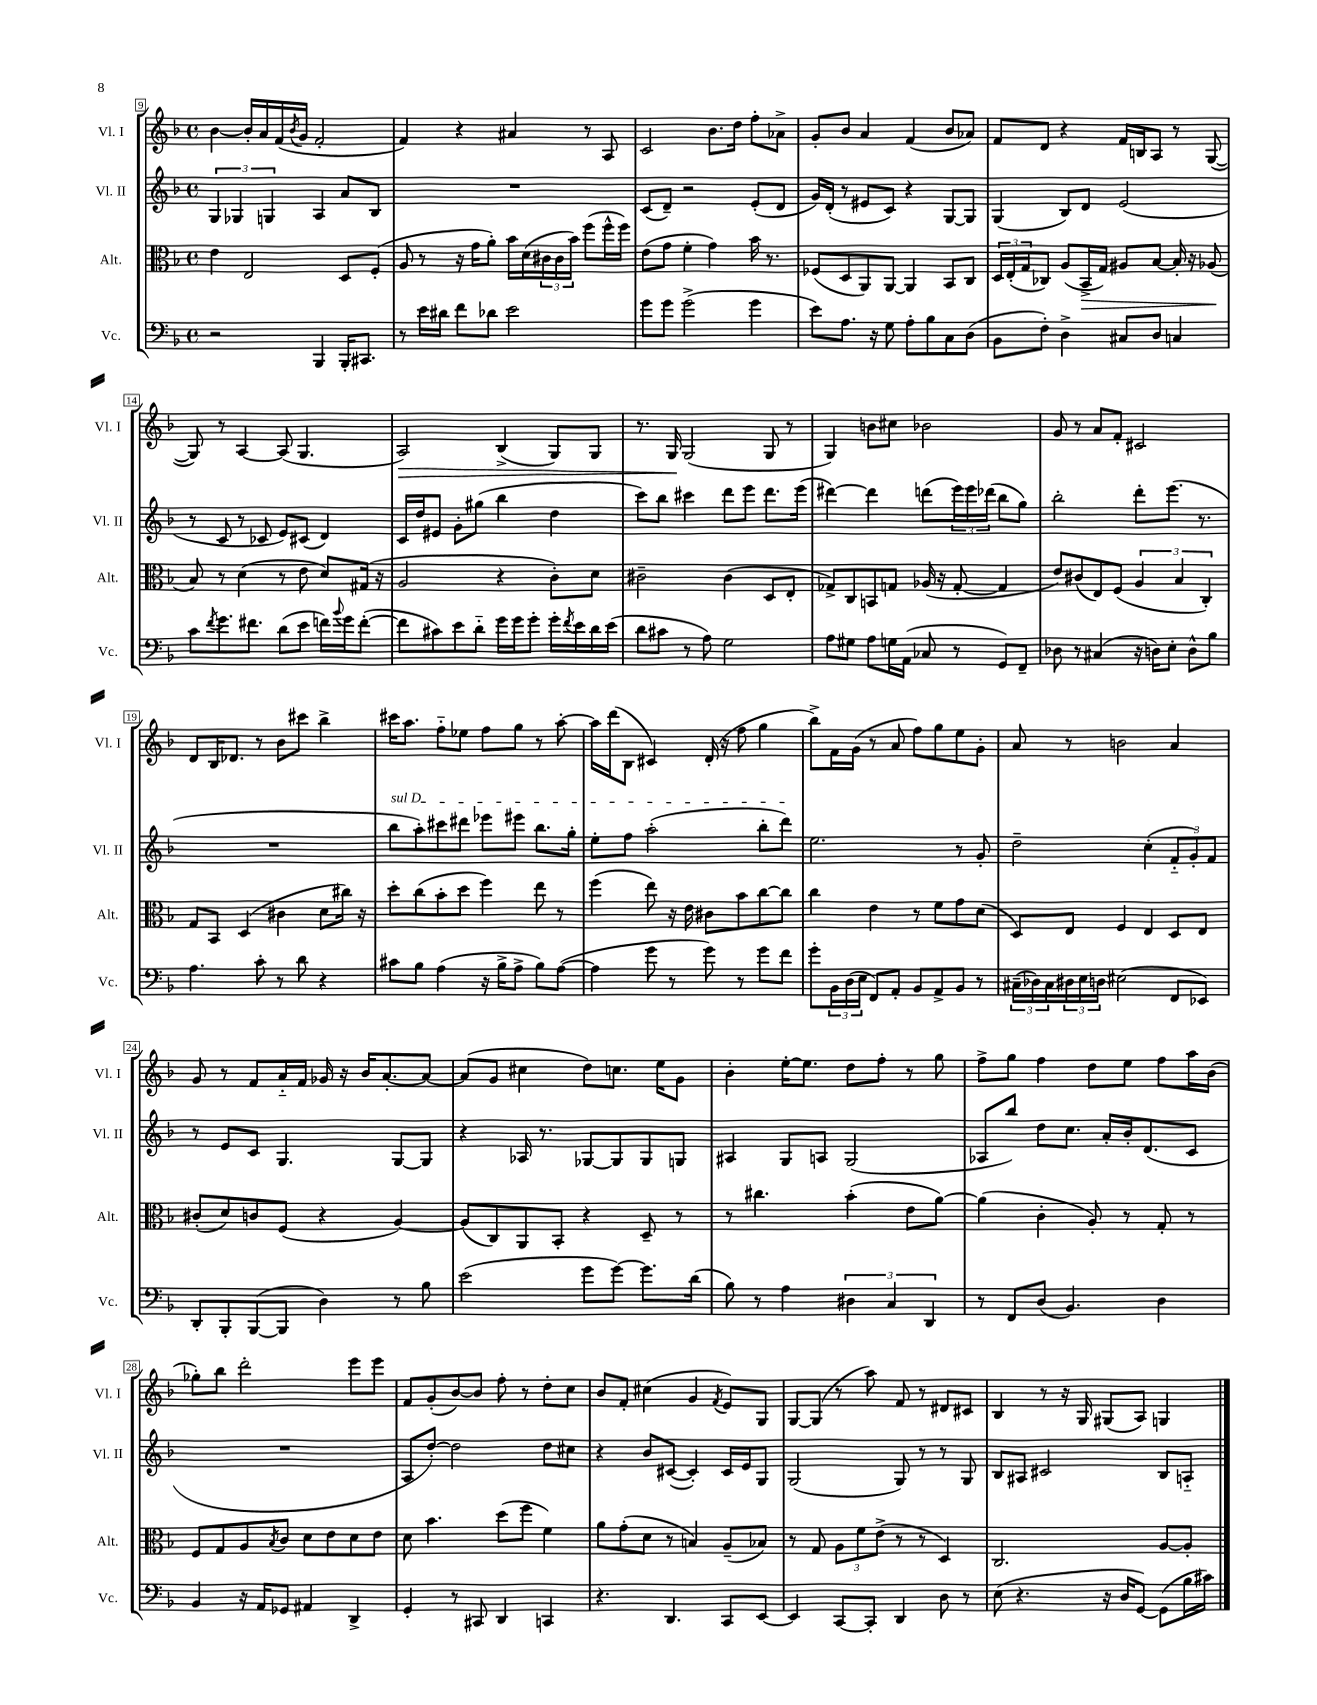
<<
\new StaffGroup <<
\new Staff = "s0" \with { instrumentName = "Vl. I" shortInstrumentName = "Vl. I" } {
    \clef treble \key f \major \defaultTimeSignature \time 4/4
    bes'4~ bes'16-. a'16 f'16( \acciaccatura { bes'8 } g'16 f'2-. |
    f'4) r4 ais'4 r8 a8 |
    c'2 bes'8. d''16 f''8-. aes'8-> |
    g'8-. bes'8 a'4 f'4( bes'8 aes'8) |
    f'8 d'8 r4 f'16 b16 a8 r8 g8~( |
    g8) r8 a4~ a8( g4. |
    a2\>) bes4->( g8) g8 |
    r8. g16\! g2( g8 r8 |
    g4) b'8 cis''8 bes'2 |
    g'8 r8 a'8 f'8-. cis'2 |
    d'8 bes16 des'8. r8 bes'8 cis'''8 bes''4-> |
    cis'''16 a''8. f''8-_ ees''8 f''8 g''8 r8 a''8~-. |
    a''16 d'''16( bes8 cis'4) d'16-.( r16 f''8 g''4 |
    bes''8->) f'16 g'16( r8 a'8 f''8) g''8 e''8 g'8-. |
    a'8 r8 b'2 a'4 |
    g'8 r8 f'8 a'16-_ f'16 ges'16 r16 bes'16 a'8.~-. a'8~ |
    a'8( g'8 cis''4 d''8) c''8. e''16 g'8 |
    bes'4-. e''16~-. e''8. d''8 f''8-. r8 g''8 |
    f''8-> g''8 f''4 d''8 e''8 f''8 a''16 bes'16( |
    ges''8-.) bes''8 d'''2-. e'''8 e'''8 |
    f'8 g'8-.( bes'8~) bes'8 f''8-. r8 d''8-. c''8 |
    bes'8 f'8-. cis''4( g'4 \acciaccatura { f'8 } e'8) g8 |
    g8~ g8( r8 a''8) f'8 r8 dis'8 cis'8 |
    bes4 r8 r16 g16 gis8( a8) g4 \bar "|." |
}
\new Staff = "s1" \with { instrumentName = "Vl. II" shortInstrumentName = "Vl. II" } {
    \clef treble \key f \major \defaultTimeSignature \time 4/4
    \tuplet 3/2 { g4 ges4 g4 } a4 a'8 bes8 |
    R1 |
    c'8( d'8--) r2 e'8-.( d'8 |
    g'16) d'16-.( r8 eis'8 c'8) r4 g8~ g8 |
    g4( bes8) d'8 e'2( |
    r8 c'8 r8 ces'8 e'8) cis'8( d'4) |
    c'16 d''16 eis'8 g'8-. gis''8( bes''4 d''4 |
    c'''8) bes''8 cis'''4 d'''8 e'''8 d'''8. e'''16( |
    dis'''4~) dis'''4 d'''8( \tuplet 3/2 { e'''16) e'''16 des'''16( } bes''8 g''8) |
    bes''2-. d'''8-. e'''8.( r8. |
    R1 |
    \once \override TextSpanner.bound-details.left.text = \markup { \italic "sul D" } bes''8\startTextSpan a''8-.) cis'''8 dis'''8 ees'''8 eis'''8 bes''8. g''16-. |
    e''8-. f''8 a''2-.( bes''8-. d'''8\stopTextSpan) |
    e''2. r8 g'8-. |
    d''2-- c''4-.( \tuplet 3/2 { f'8-_ g'8-.) f'8 } |
    r8 e'8 c'8 g4. g8~ g8 |
    r4 aes16 r8. ges8~ ges8 ges8 g8 |
    ais4 g8 a8 g2( |
    aes8 bes''8) d''8 c''8. a'16-. bes'16-. d'8.( c'8 |
    R1 |
    a8 d''8~-.) d''2 d''8 cis''8 |
    r4 bes'8 cis'8~( cis'4-.) cis'16 e'16 g8 |
    g2( g8) r8 r8 g8 |
    bes8 ais8 cis'2 bes8 a8-_ \bar "|." |
}
\new Staff = "s2" \with { instrumentName = "Alt." shortInstrumentName = "Alt." } {
    \clef alto \key f \major \defaultTimeSignature \time 4/4
    e'4 e2 d8 f8-.( |
    a8 r8 r16 g'16 a'8-.) bes'16 d'16( \tuplet 3/2 { cis'16 cis'16 bes'16) } f''8( f''16-^ f''16) |
    e'8( g'8 f'4-. g'4) bes'16 r8. |
    fes8( d8 a,8) a,8~ a,4 bes,8 c8 |
    \tuplet 3/2 { d16 e16-.( g16 } ces8) a8( bes,16->\> g16) ais8 bes8~ bes16-. r16 aes8\!( |
    bes8) r8 d'4( r8 e'8 d'8) gis16( r16 |
    a2 r4 c'8-.) d'8 |
    cis'2-- cis'4( d8 e8-. |
    ges8->) c8 b,8 g8 aes16( r16 g8~-. g4 |
    e'8) cis'8( e8) f8( \tuplet 3/2 { a4 bes4 c4-.) } |
    g8 bes,8 d4( cis'4 d'8 cis''16) r16 |
    d''8-. c''8( bes'8-. d''8 f''4) e''8 r8 |
    f''4( e''8) r16 e'16 cis'8 bes'8 c''8~ c''8 |
    c''4 e'4 r8 f'8 g'8 d'8( |
    d8) e8 f4 e4 d8 e8 |
    cis'8-.( d'8) c'8 f8( r4 a4~) |
    a8( c8) a,8 bes,8-. r4 d8-- r8 |
    r8 cis''4. bes'4-.( e'8 a'8~) |
    a'4( c'4-. a8-.) r8 g8-. r8 |
    f8 g8 a8 \acciaccatura { bes8 } c'8 d'8 e'8 d'8 e'8 |
    d'8 bes'4. d''8( f''8 f'4) |
    a'8 g'8-.( d'8 r8 b4) a8--( bes8) |
    r8 g8 \tuplet 3/2 { a8 f'8 e'8->( } r8 r8 d4) |
    c2. a8~ a8-. \bar "|." |
}
\new Staff = "s3" \with { instrumentName = "Vc." shortInstrumentName = "Vc." } {
    \clef bass \key f \major \defaultTimeSignature \time 4/4
    r2 bes,,4 bes,,16-. cis,8. |
    r8 e'16 dis'16 f'8 des'8 e'2 |
    g'8 g'8 g'2->( g'4 |
    e'8) a8. r16 g8 a8-. bes8 c8 d8( |
    bes,8 f8-.) d4-> cis8 d8 c4 |
    c'8 \acciaccatura { f'8 } g'8. fis'8. d'8( e'8 f'16) \appoggiatura { bes'8 } g'16 f'8~-.( |
    f'8 cis'8) e'8 d'8-_ g'16 g'16 g'8-. g'16-. \acciaccatura { f'8 } e'16 d'16 e'16( |
    d'8 cis'8 r8 a8) g2 |
    a8 gis8 a8 g16 a,16( ces8 r8 g,8) f,8-- |
    des8 r8 cis4( r16 d16) e8-. d8-^ bes8 |
    a4. c'8-. r8 d'8 r4 |
    cis'8 bes8 a4( r16 bes16-> a8-> bes8) a8~( |
    a4 g'8 r8 g'8) r8 g'8 f'8 |
    g'8-. \tuplet 3/2 { bes,16 d16( e16 } f,8) a,8-. bes,8 a,8-> bes,8 r8 |
    \tuplet 3/2 { cis16--( des16) cis16 } \tuplet 3/2 { dis16 e16 d16 } eis2( f,8 ees,8) |
    d,8-. bes,,8-. bes,,8~( bes,,8 d4) r8 bes8 |
    e'2( g'8 g'8~) g'8. d'16( |
    bes8) r8 a4 \tuplet 3/2 { dis4 c4 d,4 } |
    r8 f,8 d8( bes,4.) d4 |
    bes,4 r16 a,16 ges,8 ais,4 d,4-> |
    g,4-. r8 cis,8 d,4 c,4 |
    r4. d,4. c,8 e,8~ |
    e,4 c,8~ c,8-. d,4 d8 r8 |
    e8( r4. r16 d16 g,8~) g,8( bes16 cis'16) \bar "|." |
}
>>
>>
\layout { \context { \Score currentBarNumber = #9 \override BarNumber.stencil = #(make-stencil-boxer 0.1 0.3 ly:text-interface::print) } }
